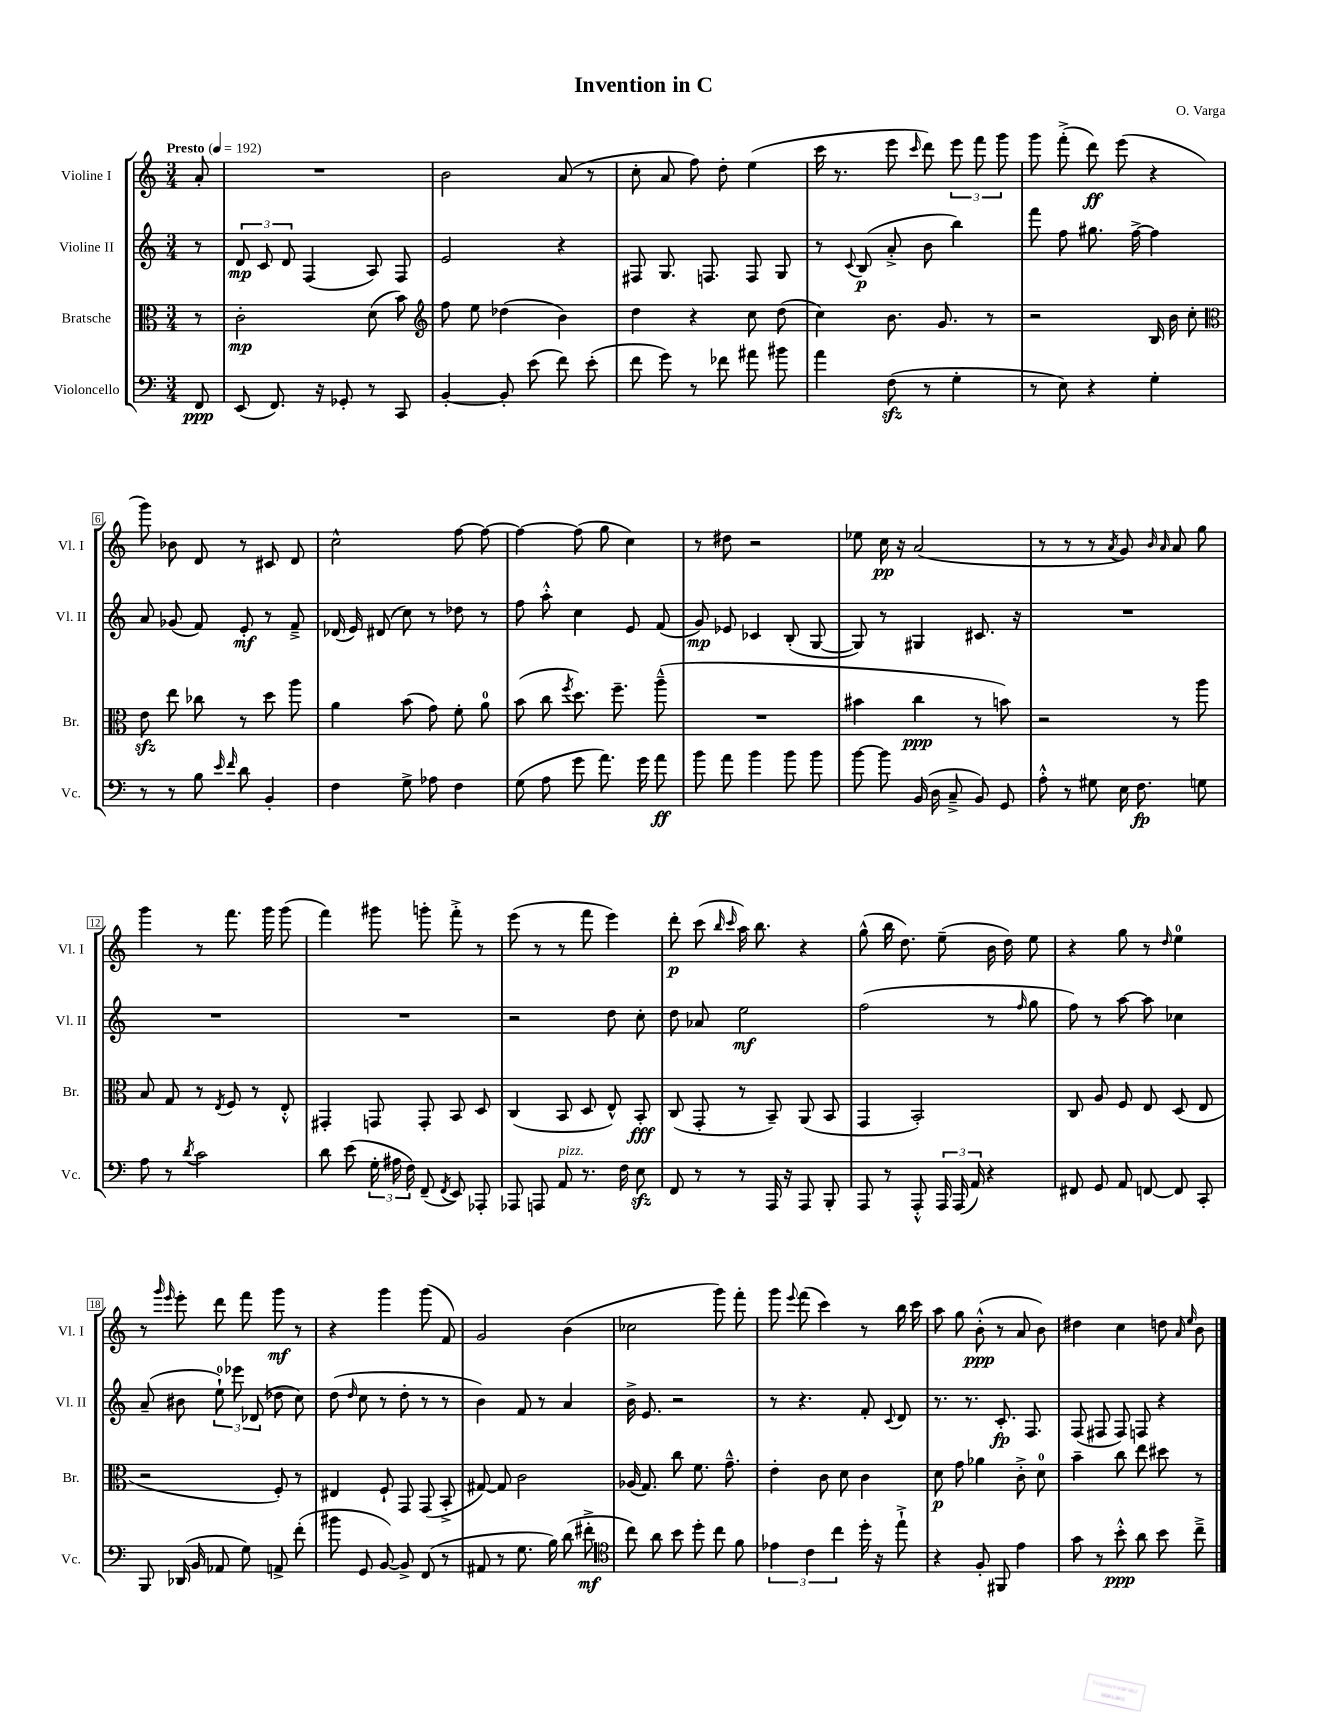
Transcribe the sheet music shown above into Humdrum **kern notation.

**kern	**kern	**kern	**kern
*staff4	*staff3	*staff2	*staff1
*clefF4	*clefC3	*clefG2	*clefG2
*k[]	*k[]	*k[]	*k[]
*M3/4	*M3/4	*M3/4	*M3/4
*MM192	*MM192	*MM192	*MM192
8FF	8r	8r	8a'
=	=	=	=
(8EE	2c'	12d	2.r
.	.	12c	.
8.FF)	.	.	.
.	.	12d	.
.	.	(4F	.
16r	.	.	.
8GG-'	.	.	.
8r	(8d	8A)	.
8CC	8b)	8F	.
=	=	=	=
*	*clefG2	*	*
[4BB'	8ff	2e	2b
.	8ee	.	.
8BB']	(4dd-	.	.
(8e	.	.	.
8f)	4b)	4r	(8a
(8e'	.	.	8r
=	=	=	=
8f	4dd	8F#	8cc'
8g)	.	8.G	8a
8r	4r	.	8ff)
.	.	8.F	.
8f-	.	.	8dd'
8a#	8cc	8F	(4ee
8b#	(8dd	8G	.
=	=	=	=
4a	4cc)	8r	16ccc
.	.	.	8.r
.	.	8qqc	.
.	.	(8B	.
(8F	8.b	8a'^	8eee
.	.	.	16qqccc
8r	.	8b	8ddd)
.	8.g	.	.
4G'	.	4bb)	12eee
.	.	.	12fff
.	8r	.	.
.	.	.	12ggg
=	=	=	=
8r	2r	8fff	8ggg
8E)	.	8ff	(8fff'^
4r	.	8.gg#	8ddd)
.	.	.	(8eee
.	.	[16ff^	.
4G'	16B	4ff]	4r
.	16b	.	.
.	8cc'	.	.
=	=	=	=
*	*clefC3	*	*
8r	8e	8a	8ggg)
8r	8ee	(8g-	8b-
8B	8cc-	8f)	8d
16qqe	.	.	.
16qqf	.	.	.
8d	8r	8e'	8r
4BB'	8dd	8r	8c#
.	8aa	8f~^	8d
=	=	=	=
4F	4a	(16d-	2cc^^
.	.	16e)	.
.	.	(8d#	.
8G^	(8b	8cc)	.
8A-	8g)	8r	.
4F	8f'	8dd-	[8ff
.	8a	8r	8ff_
=	=	=	=
(8G	(8b	8ff	4ff_
8A	8cc	8aa'^^	.
.	8qff	.	.
8g	8.dd)	4cc	(8ff]
8.a)	.	.	8gg
.	8.ff~	.	.
.	.	8e	4cc)
16g	.	.	.
8a	(8aa~^^	(8f	.
=	=	=	=
8b	2.r	8g)	8r
8a	.	8e-	8dd#
4b	.	4c-	2r
8b	.	(8B'	.
8b	.	[8G	.
=	=	=	=
[8b	4b#	8G])	8ee-
8b]	.	8r	16cc
.	.	.	16r
(16BB	4cc	4G#	(2a
16D	.	.	.
8C~^	.	.	.
8BB)	8r	8.c#	.
8GG	8b)	.	.
.	.	16r	.
=	=	=	=
8A'^^	2r	2.r	8r
8r	.	.	8r
8G#	.	.	8r
.	.	.	8qa
16E	.	.	8g)
8.F	.	.	.
.	.	.	16qqb
.	.	.	16qqa
.	8r	.	8a
8G	8aa	.	8gg
=	=	=	=
8A	8B	2.r	4ggg
8r	8G	.	.
8qd	.	.	.
2c	8r	.	8r
.	8qE	.	.
.	8F	.	8.fff
.	8r	.	.
.	.	.	16ggg
.	8E'^^	.	(8ggg
=	=	=	=
8d	4GG#'	2.r	4fff)
(8e	.	.	.
24G'	8GG	.	8ggg#
24A#	.	.	.
24F)	.	.	.
(8FF~	8GG'	.	8ggg'
8qFF	.	.	.
8EE)	8BB	.	8fff'^
8AAA-'	8D	.	8r
=	=	=	=
8AAA-	(4C	2r	(8eee
8AAA	.	.	8r
8AA	8BB	.	8r
8.r	8D	.	8fff
.	8E^^)	8dd	4eee)
16F	.	.	.
8E	8BB'	8cc'	.
=	=	=	=
8FF	(8C	8dd	8ddd'
8r	8GG'	8a-	(8ccc
.	.	.	16qqbb
.	.	.	16qqccc
8r	8r	2ee	16aa)
.	.	.	8.bb
16AAA	8BB~)	.	.
16r	.	.	.
8AAA	(8AA	.	4r
8BBB'	8BB	.	.
=	=	=	=
8AAA	4GG	(2ff	(8gg^^
8r	.	.	16bb
.	.	.	8.dd)
8AAA'^^	2BB')	.	.
24AAA	.	.	(8ee~
(24AAA	.	.	.
24AA)	.	.	.
4r	.	8r	16b
.	.	.	16dd)
.	.	16qqff	.
.	.	8gg	8ee
=	=	=	=
8FF#	8C	8ff)	4r
8GG	8A	8r	.
8AA	8F	[8aa	8gg
[8FF	8E	8aa]	8r
.	.	.	16qqdd
8FF]	(8D	4cc-	4ee
8CC'	8E	.	.
=	=	=	=
8BBB	2r	(8a~	8r
.	.	.	16qqggg
.	.	.	16qqeee
(16DD-	.	8b#	8eee'
16BB	.	.	.
8AA-	.	12ee`)	8ddd
.	.	12eee-	.
8G)	.	.	8fff
.	.	(12d-	.
8AA^	8F')	8dd-	8ggg
(8f'	8r	8cc)	8r
=	=	=	=
8b#	4E#	(8dd	4r
.	.	16qqdd	.
8GG	.	8cc	.
[8BB)	8F`	8r	4ggg
8BB^]	8GG	8dd'	.
(8FF	(8GG	8r	(8ggg
8r	8BB'^	8r	8f)
=	=	=	=
8AA#	[8G#)	4b)	2g
8r	8G#]	.	.
8.G	2c	8f	.
.	.	8r	.
16B)	.	.	.
(8d	.	4a	(4b
8f#'^	.	.	.
=	=	=	=
*clefC4	*	*	*
8cc)	(16A-	16b^	2cc-
.	8.G)	8.e	.
8a	.	.	.
8b	8cc	2r	.
8dd'	8.f	.	.
8cc	.	.	8ggg)
.	8.g~^^	.	.
8f	.	.	8fff'
=	=	=	=
6e-	4e'	8r	8ggg
.	.	.	8qqeee
.	.	4.r	(8fff
6c	.	.	.
.	8c	.	4ccc)
6cc	.	.	.
.	8d	.	.
16dd'	4c	8f'	8r
16r	.	.	.
.	.	8qqc	.
8ee`^	.	8d	16bb
.	.	.	16ccc
=	=	=	=
4r	8d	8.r	8aa
.	8g	.	8gg
.	.	8.r	.
8F'	4a-	.	(8b'^^
8FF#	.	8.c'	8r
4e	8c'^	.	8a
.	.	8.F	.
.	8d	.	8b)
=	=	=	=
8g	4b~	(8F	4dd#
8r	.	8F#	.
8b'^^	8cc	8F#)	4cc
8a	8ee	8F	.
8b	8dd#	4r	8dd
.	.	.	16qqa
.	.	.	16qqee
8cc~^	8r	.	8b
==	==	==	==
*-	*-	*-	*-
